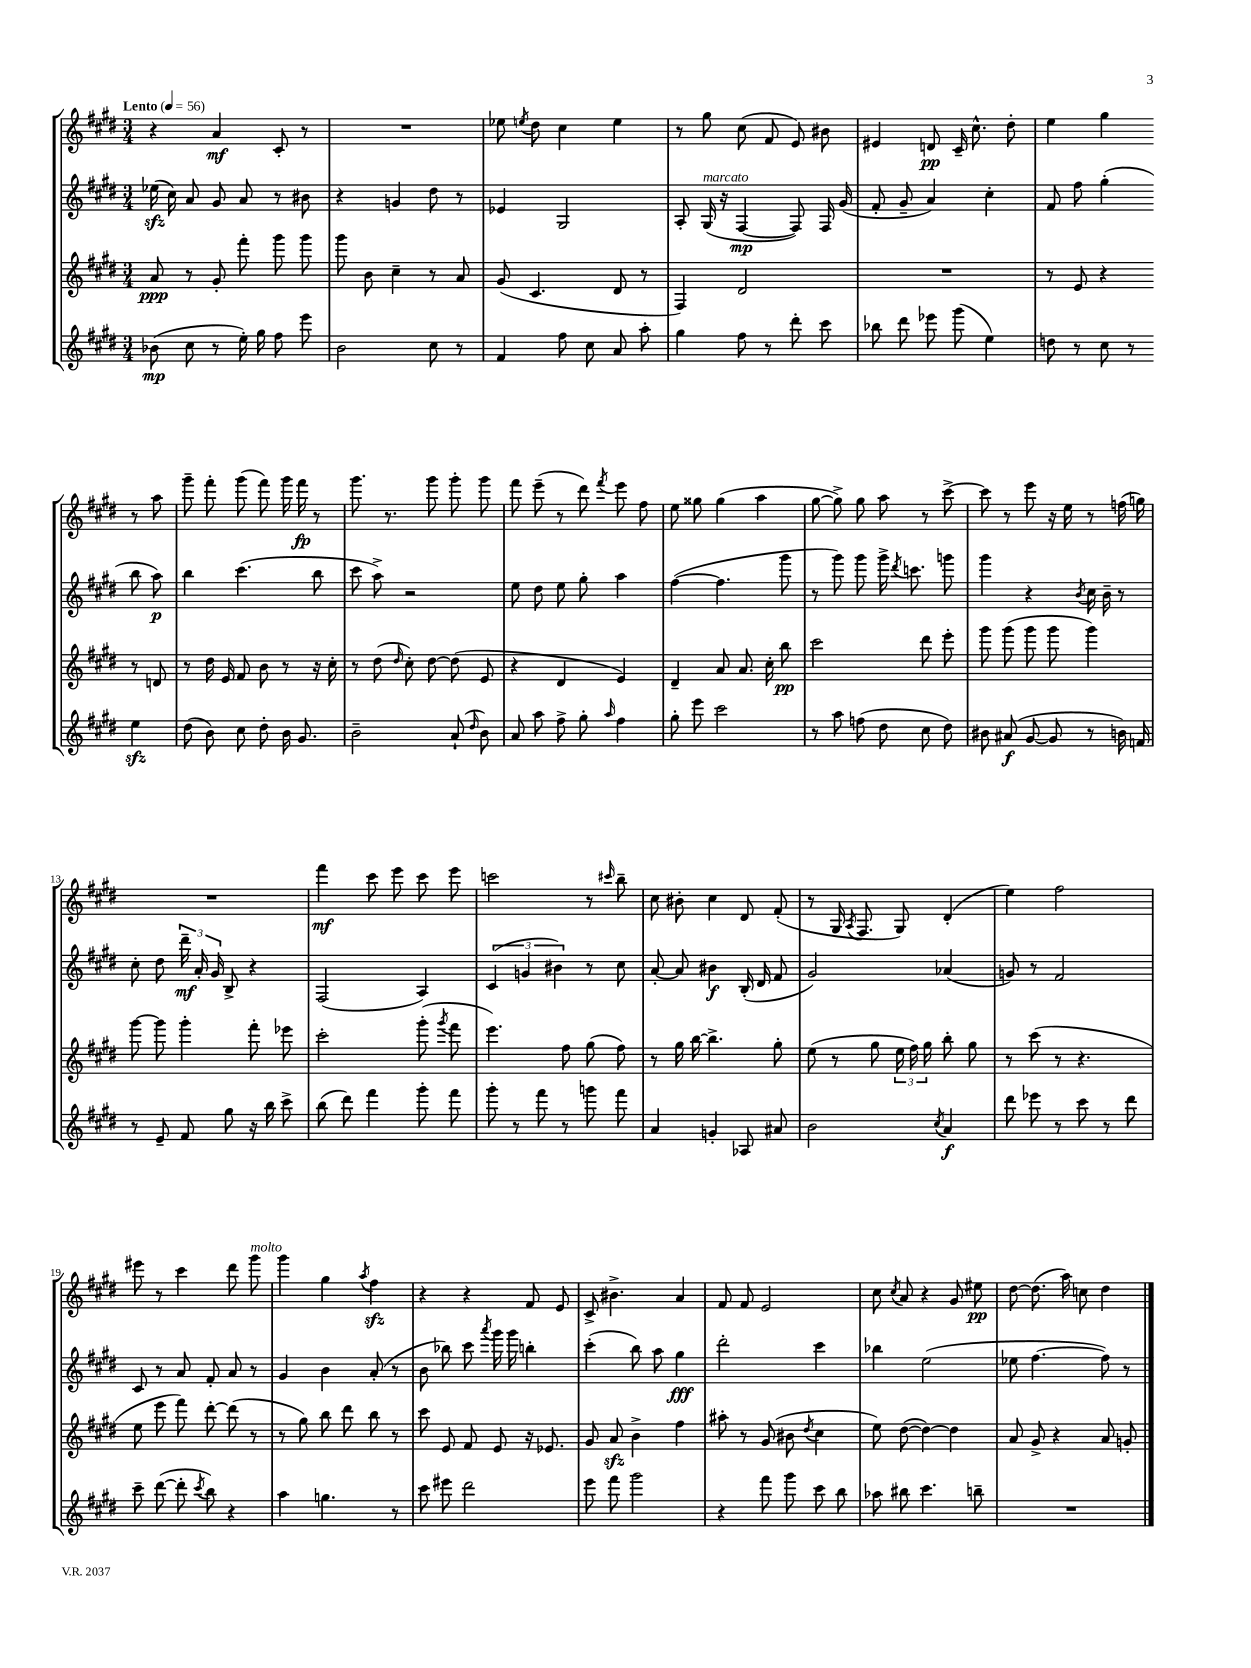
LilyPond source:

<<
\new StaffGroup <<
\new Staff = "s0" {
    \clef treble \key e \major \numericTimeSignature \time 3/4 \tempo "Lento" 4 = 56
    \autoBeamOff r4 a'4\mf cis'8-. r8 |
    R2. |
    ees''8 \acciaccatura { e''8 } dis''8 cis''4 e''4 |
    r8 gis''8 cis''8( fis'8 e'8) bis'8 |
    eis'4 d'8\pp cis'16-- cis''8.-^ dis''8-. |
    e''4 gis''4 r8 a''8 |
    gis'''8-- fis'''8-. gis'''8( fis'''8) gis'''16 fis'''16\fp r8 |
    gis'''8. r8. gis'''8 gis'''8-. gis'''8 |
    fis'''8 e'''8--( r8 dis'''8) \acciaccatura { fis'''8 } e'''8 fis''8 |
    e''8 gisis''8 gisis''4( a''4 |
    gis''8~ gis''8->) gis''8 a''8 r8 cis'''8~-> |
    cis'''8 r8 e'''8 r16 e''16 r8 f''16( g''16) |
    R2. |
    fis'''4\mf cis'''8 e'''8 cis'''8 e'''8 |
    c'''2 r8 \grace { cis'''16 } b''8-- |
    cis''8 bis'8-. cis''4 dis'8 fis'8-.( |
    r8 gis16 \acciaccatura { a8 } fis8. gis8) dis'4-.( |
    e''4) fis''2 |
    eis'''8 r8 cis'''4 dis'''8 gis'''8^\markup { \italic "molto" } |
    gis'''4 gis''4 \acciaccatura { a''8 } fis''4\sfz |
    r4 r4 fis'8 e'8 |
    cis'8-> bis'4.-> a'4 |
    fis'8 fis'8 e'2 |
    cis''8 \acciaccatura { cis''8 } a'8 r4 gis'8 eis''8\pp |
    dis''8~ dis''8.( a''16) c''8 dis''4 \bar "|." |
}
\new Staff = "s1" {
    \clef treble \key e \major \numericTimeSignature \time 3/4
    \autoBeamOff ees''16\sfz( cis''16) a'8 gis'8 a'8 r8 bis'8 |
    r4 g'4 dis''8 r8 |
    ees'4 gis2 |
    a8-. gis16^\markup { \italic "marcato" }( r16 fis4~\mp fis8) fis16 gis'16( |
    fis'8-. gis'8-- a'4) cis''4-. |
    fis'8 fis''8 gis''4-.( b''8 a''8\p) |
    b''4 cis'''4.( b''8 |
    cis'''8 a''8->) r2 |
    e''8 dis''8 e''8 gis''8-. a''4 |
    fis''4~( fis''4. gis'''8 |
    r8 gis'''8) gis'''8 gis'''16-> \acciaccatura { dis'''8 } c'''8. g'''8 |
    gis'''4 r4 \acciaccatura { b'8 } cis''16 b'16-- r8 |
    cis''8-. dis''8 \tuplet 3/2 { dis'''16--\mf a'16-. gis'16 } b8-> r4 |
    fis2( a4) |
    \tuplet 3/2 { cis'4( g'4 bis'4) } r8 cis''8 |
    a'8~-. a'8 bis'4\f b16-.( dis'16 fis'8 |
    gis'2) aes'4( |
    g'8) r8 fis'2 |
    cis'8 r8 a'8 fis'8-. a'8 r8 |
    gis'4 b'4 a'8-.( r8 |
    b'8 bes''8) cis'''8 \acciaccatura { a'''8 } gis'''16 gis'''16 b''4-. |
    cis'''4-.( b''8) a''8 gis''4\fff |
    dis'''2-. cis'''4 |
    bes''4 e''2( |
    ees''8 fis''4.~ fis''8) r8 \bar "|." |
}
\new Staff = "s2" {
    \clef treble \key e \major \numericTimeSignature \time 3/4
    \autoBeamOff a'8\ppp r8 gis'8-. fis'''8-. gis'''8 gis'''8 |
    gis'''8 b'8 cis''4-- r8 a'8 |
    gis'8( cis'4. dis'8 r8 |
    fis4) dis'2 |
    R2. |
    r8 e'8 r4 r8 d'8 |
    r8 dis''16 e'16 fis'8 b'8 r8 r16 cis''16-. |
    r8 dis''8( \grace { dis''16 } cis''8-.) dis''8~ dis''8( e'8 |
    r4 dis'4 e'4) |
    dis'4-- a'8 a'8. cis''16-. b''8\pp |
    cis'''2 dis'''8 e'''8-. |
    gis'''8 gis'''8( gis'''8 gis'''8 gis'''4) |
    gis'''8~ gis'''8 gis'''4-. fis'''8-. ees'''8 |
    cis'''2-. gis'''8-.( \acciaccatura { gis'''8 } fis'''8 |
    e'''4.) fis''8 gis''8( fis''8) |
    r8 gis''16 b''16~ b''4.-> gis''8-. |
    e''8( r8 gis''8 \tuplet 3/2 { e''16 fis''16) gis''16 } b''8-. gis''8 |
    r8 cis'''8( r8 r4. |
    e''8 e'''8 fis'''8) dis'''8~-. dis'''8( r8 |
    r8 gis''8) b''8 dis'''8 b''8 r8 |
    cis'''8 e'8 fis'8 e'8 r16 ees'8. |
    gis'8 a'8\sfz b'4-> fis''4 |
    ais''8-. r8 gis'8( bis'8 \acciaccatura { dis''8 } cis''4 |
    e''8) dis''8~( dis''4~) dis''4 |
    a'8 gis'8-> r4 a'8 g'8-. \bar "|." |
}
\new Staff = "s3" {
    \clef treble \key e \major \numericTimeSignature \time 3/4
    \autoBeamOff bes'8\mp( cis''8 r8 e''16-.) gis''16 fis''8 e'''8 |
    b'2 cis''8 r8 |
    fis'4 fis''8 cis''8 a'8 a''8-. |
    gis''4 fis''8 r8 dis'''8-. cis'''8 |
    bes''8 dis'''8 ees'''8 gis'''8( e''4) |
    d''8 r8 cis''8 r8 e''4\sfz |
    dis''8( b'8) cis''8 dis''8-. b'16 gis'8. |
    b'2-- a'8-!( \grace { dis''16 } b'8) |
    a'8 a''8 fis''8-> gis''8-. \grace { a''16 } fis''4 |
    gis''8-. e'''8 cis'''2 |
    r8 a''8 f''8( dis''8 cis''8 dis''8) |
    bis'8 ais'8\f( gis'8~ gis'8 r8 b'16) f'16 |
    r8 e'8-- fis'8 gis''8 r16 b''16 cis'''8-> |
    b''8( dis'''8) fis'''4 gis'''8-. fis'''8 |
    gis'''8-. r8 fis'''8 r8 g'''8 fis'''8 |
    a'4 g'4-. aes8 ais'8 |
    b'2 \acciaccatura { cis''8 } a'4\f |
    dis'''8 ees'''8 r8 cis'''8 r8 dis'''8 |
    cis'''8-- dis'''8~( dis'''8-. \acciaccatura { cis'''8 } b''8) r4 |
    a''4 g''4. r8 |
    cis'''8 eis'''8 dis'''2 |
    e'''8 fis'''8 gis'''2 |
    r4 fis'''8 gis'''8 cis'''8 b''8 |
    aes''8 bis''8 cis'''4. b''8-- |
    R2. \bar "|." |
}
>>
>>
